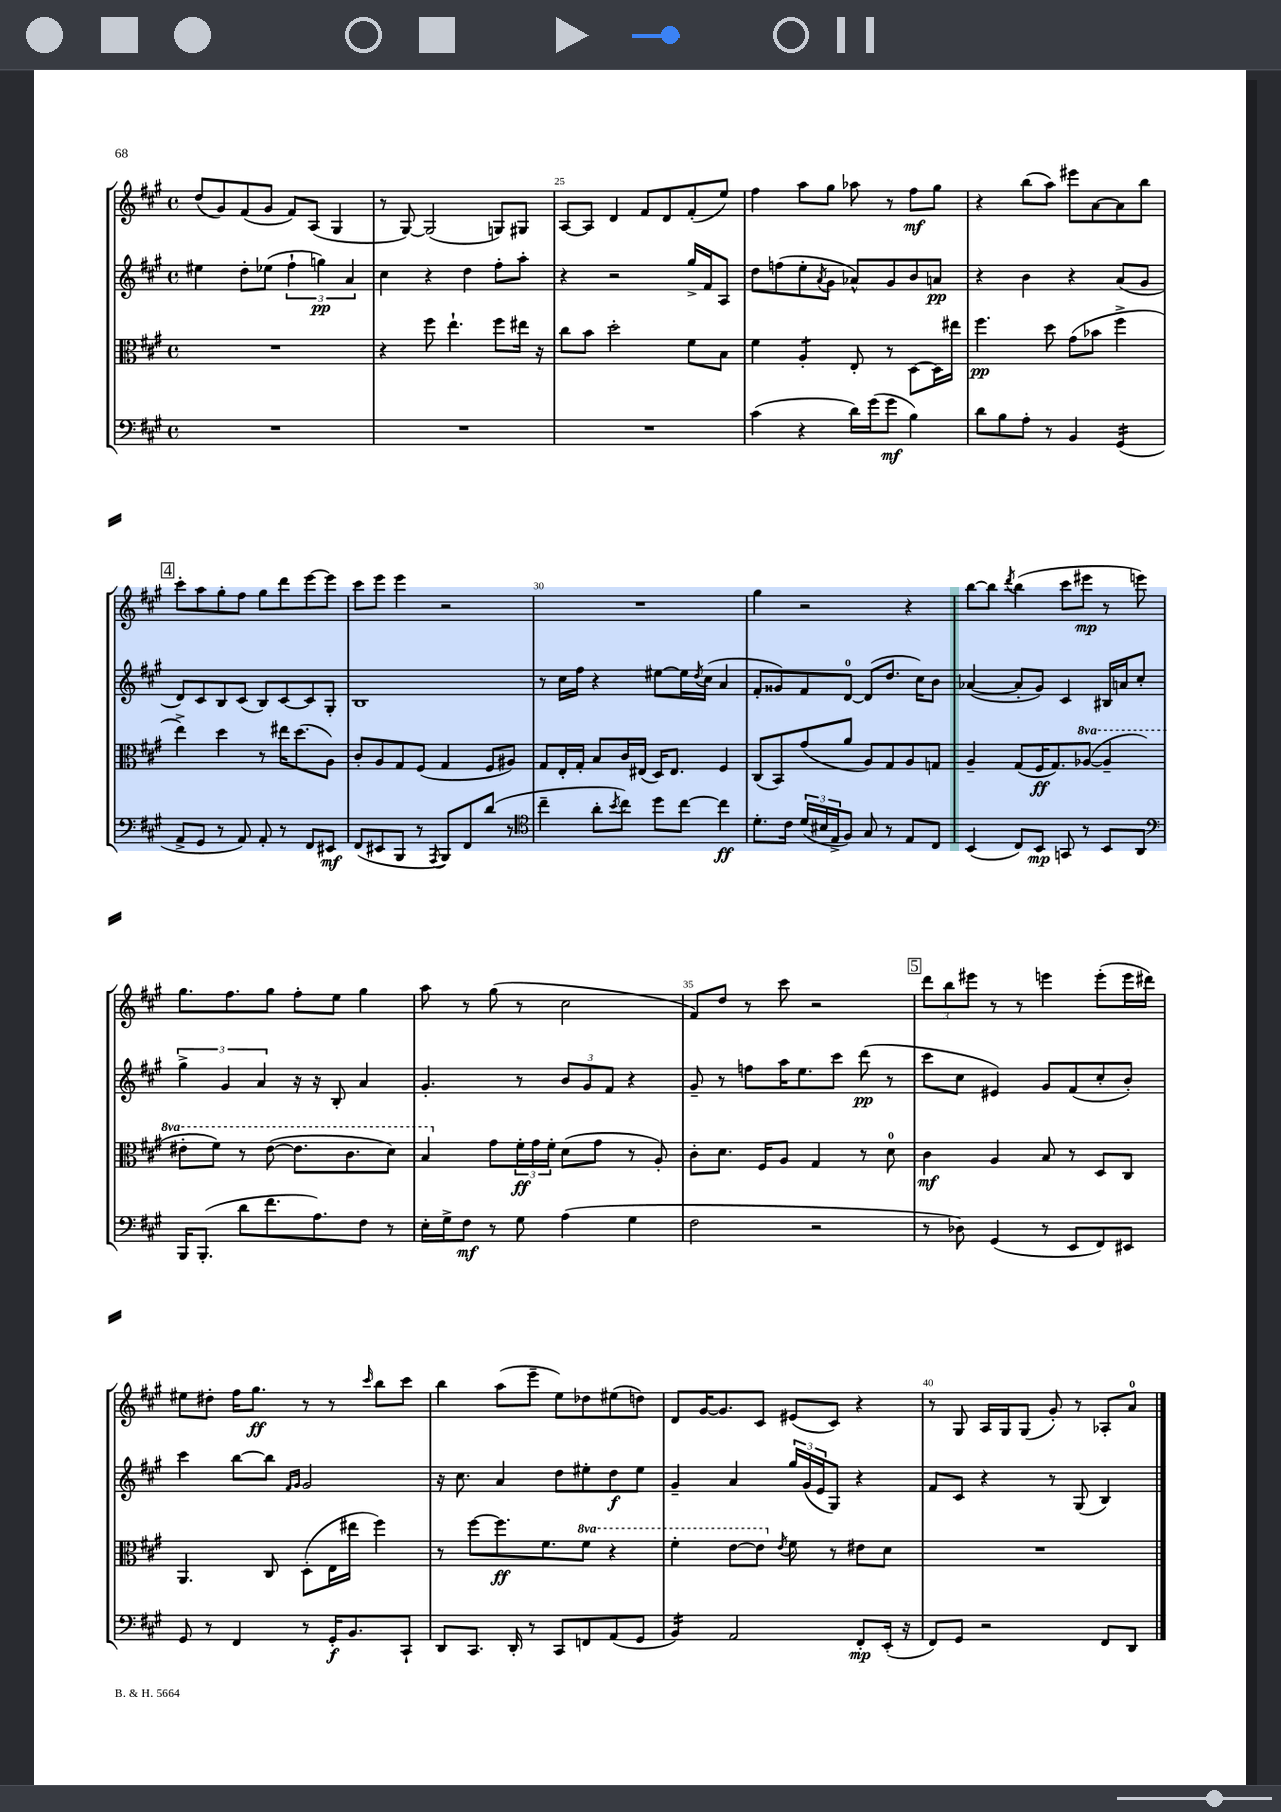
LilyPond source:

<<
\new StaffGroup <<
\new Staff = "s0" {
    \clef treble \key a \major \defaultTimeSignature \time 4/4
    d''8( gis'8) fis'8( gis'8 fis'8) a8( gis4 |
    r8 gis8~) gis2( g8) gis8 |
    a8~ a8 d'4 fis'8 d'8 fis'8-.( e''8) |
    fis''4 a''8 gis''8 aes''8 r8 fis''8\mf gis''8 |
    r4 b''8( a''8) eis'''8 a'8~ a'8 b''8 |
    \mark \markup { \box "4" } cis'''8-. a''8 gis''8-. fis''8 gis''8 d'''8 e'''8~ e'''8 |
    cis'''8 e'''8 e'''4 r2 |
    R1 |
    gis''4 r2 r4 |
    b''8~ b''8 \acciaccatura { d'''8 } b''4( cis'''8 eis'''8\mp r8 e'''8) |
    gis''8. fis''8. gis''8 fis''8-. e''8 gis''4 |
    a''8 r8 gis''8( r8 cis''2 |
    fis'8) d''8 r8 cis'''8 r2 |
    \mark \markup { \box "5" } \tuplet 3/2 { d'''8 b''8 eis'''8 } r8 r8 e'''4 e'''8-.( e'''16 dis'''16) |
    eis''8 dis''8-. fis''16 gis''8.\ff r8 r8 \grace { cis'''16 } b''8 cis'''8 |
    b''4 a''8( e'''8-- e''8) des''8 eis''8( d''8) |
    d'8 gis'16~ gis'8. cis'8 eis'8( cis'8) r4 |
    r8 gis8 a16 gis16 gis8( gis'8-.) r8 aes8-. a'8-0 \bar "|." |
}
\new Staff = "s1" {
    \clef treble \key a \major \defaultTimeSignature \time 4/4
    eis''4 d''8-. ees''8( \tuplet 3/2 { fis''4-! g''4\pp) a'4 } |
    cis''4 r4 d''4 fis''8-. a''8-. |
    r4 r2 gis''16-> fis'16 a8 |
    d''8 f''8( e''8-. \acciaccatura { a'8 } gis'8 aes'8-^) gis'8 b'8 a'8\pp |
    r4 b'4 r4 a'8( gis'8 |
    \mark \markup { \box "4" } d'8) cis'8 b8 cis'8( b8) cis'8~ cis'8 gis8-. |
    b1 |
    r8 cis''16 fis''16 r4 eis''8~ eis''16 \acciaccatura { d''8 } cis''16( a'4 |
    fis'8-. gisis'8) fis'8 d'8-0~ d'8( d''8. cis''16) b'8 |
    aes'4~( aes'8-. gis'8) cis'4 bis16 a'16 cis''8-. |
    \tuplet 3/2 { gis''4-> gis'4 a'4 } r16 r16 b8-. a'4 |
    gis'4.-. r8 \tuplet 3/2 { b'8 gis'8 fis'8 } r4 |
    gis'8-- r8 f''8 a''16 e''8. cis'''8 d'''8\pp( r8 |
    \mark \markup { \box "5" } cis'''8 cis''8 eis'4) gis'8 fis'8( cis''8-. b'8-.) |
    cis'''4 b''8~ b''8 \grace { fis'16 gis'16 } gis'2 |
    r16 cis''8. a'4 d''8 eis''8-. d''8\f eis''8 |
    gis'4-- a'4 \tuplet 3/2 { gis''16 gis'16( e'16 } gis8) r4 |
    fis'8 cis'8 r4 r8 gis8( b4) \bar "|." |
}
\new Staff = "s2" {
    \clef alto \key a \major \defaultTimeSignature \time 4/4 \set Staff.ottavationMarkups = #ottavation-simple-ordinals
    R1 |
    r4 fis''8 e''4.-! fis''8 eis''16 r16 |
    cis''8 b'8 d''2-. fis'8 b8 |
    fis'4 a4:8-. e8-. r8 d8~ d16 eis''16 |
    fis''4.\pp d''8 gis'8( bes'8 fis''4-> |
    \mark \markup { \box "4" } e''4->) d''4 r8 eis''16 d''8.( a8) |
    cis'8-. a8 gis8 fis8( gis4 fis8 ais8) |
    gis8 e16-. gis16-. b8 cis'16 eis16( d16) eis8. fis4 |
    cis8( b,8) gis'8( a'8 a8) gis8 a8 g8 |
    a4-- gis8( fis16\ff gis8.) \ottava #1 aes'8~( aes'4-- |
    eis''8-. fis''8) r8 eis''8~( eis''8. cis''8. d''8) |
    b'4 \ottava #0 gis'8 \tuplet 3/2 { fis'16-.\ff gis'16 fis'16-. } d'8( gis'8 r8 a8-.) |
    cis'8-. d'8. fis16 a8 gis4 r8 d'8-0 |
    \mark \markup { \box "5" } cis'4\mf a4 b8 r8 d8 cis8 |
    a,4. cis8 d8-.( e16 eis''16 fis''4) |
    r8 fis''8~ fis''8.\ff fis'8. \ottava #1 fis''8 r4 |
    fis''4-. e''8~ e''8 \ottava #0 \acciaccatura { e'8 } fis'8 r8 eis'8 d'8 |
    R1 \bar "|." |
}
\new Staff = "s3" {
    \clef bass \key a \major \defaultTimeSignature \time 4/4
    R1 |
    R1 |
    R1 |
    cis'4( r4 d'16) gis'16( gis'8\mf b4) |
    d'8 b8 a8-. r8 b,4 gis,4:16( |
    \mark \markup { \box "4" } a,8-> gis,8 r8 a,8) a,8-. r8 fis,8 eis,8\mf |
    fis,8( eis,8 b,,8 r8 \acciaccatura { a,,8 } b,,8) fis,8 d'8( r8 |
    \clef tenor cis''4-- a'8-. \acciaccatura { b'8 } cis''8) d''8 cis''8~ cis''4\ff |
    d'8.-. cis'16 \tuplet 3/2 { d'16( bis16 e16-> } fis8) gis8 r8 e8 cis8 |
    b,4( cis8) b,8\mp g,8 r8 b,8 a,8 |
    \clef bass b,,16 b,,8.-.( d'8 fis'8. a8.) fis8 r8 |
    e16-. gis16-> fis8\mf r8 gis8 a4( gis4 |
    fis2 r2 |
    \mark \markup { \box "5" } r8 des8) gis,4( r8 e,8 fis,8) eis,8 |
    gis,8 r8 fis,4 r8 gis,16-.\f b,8. cis,8-! |
    d,8 cis,8. d,16-. r8 cis,8 f,8 a,8( gis,8 |
    b,4:16) a,2 fis,8-.\mp e,16-.( r16 |
    fis,8) gis,8 r2 fis,8 d,8 \bar "|." |
}
>>
>>
\layout { \context { \Score currentBarNumber = #23 \override BarNumber.break-visibility = ##(#f #t #t) barNumberVisibility = #(every-nth-bar-number-visible 5) } }
